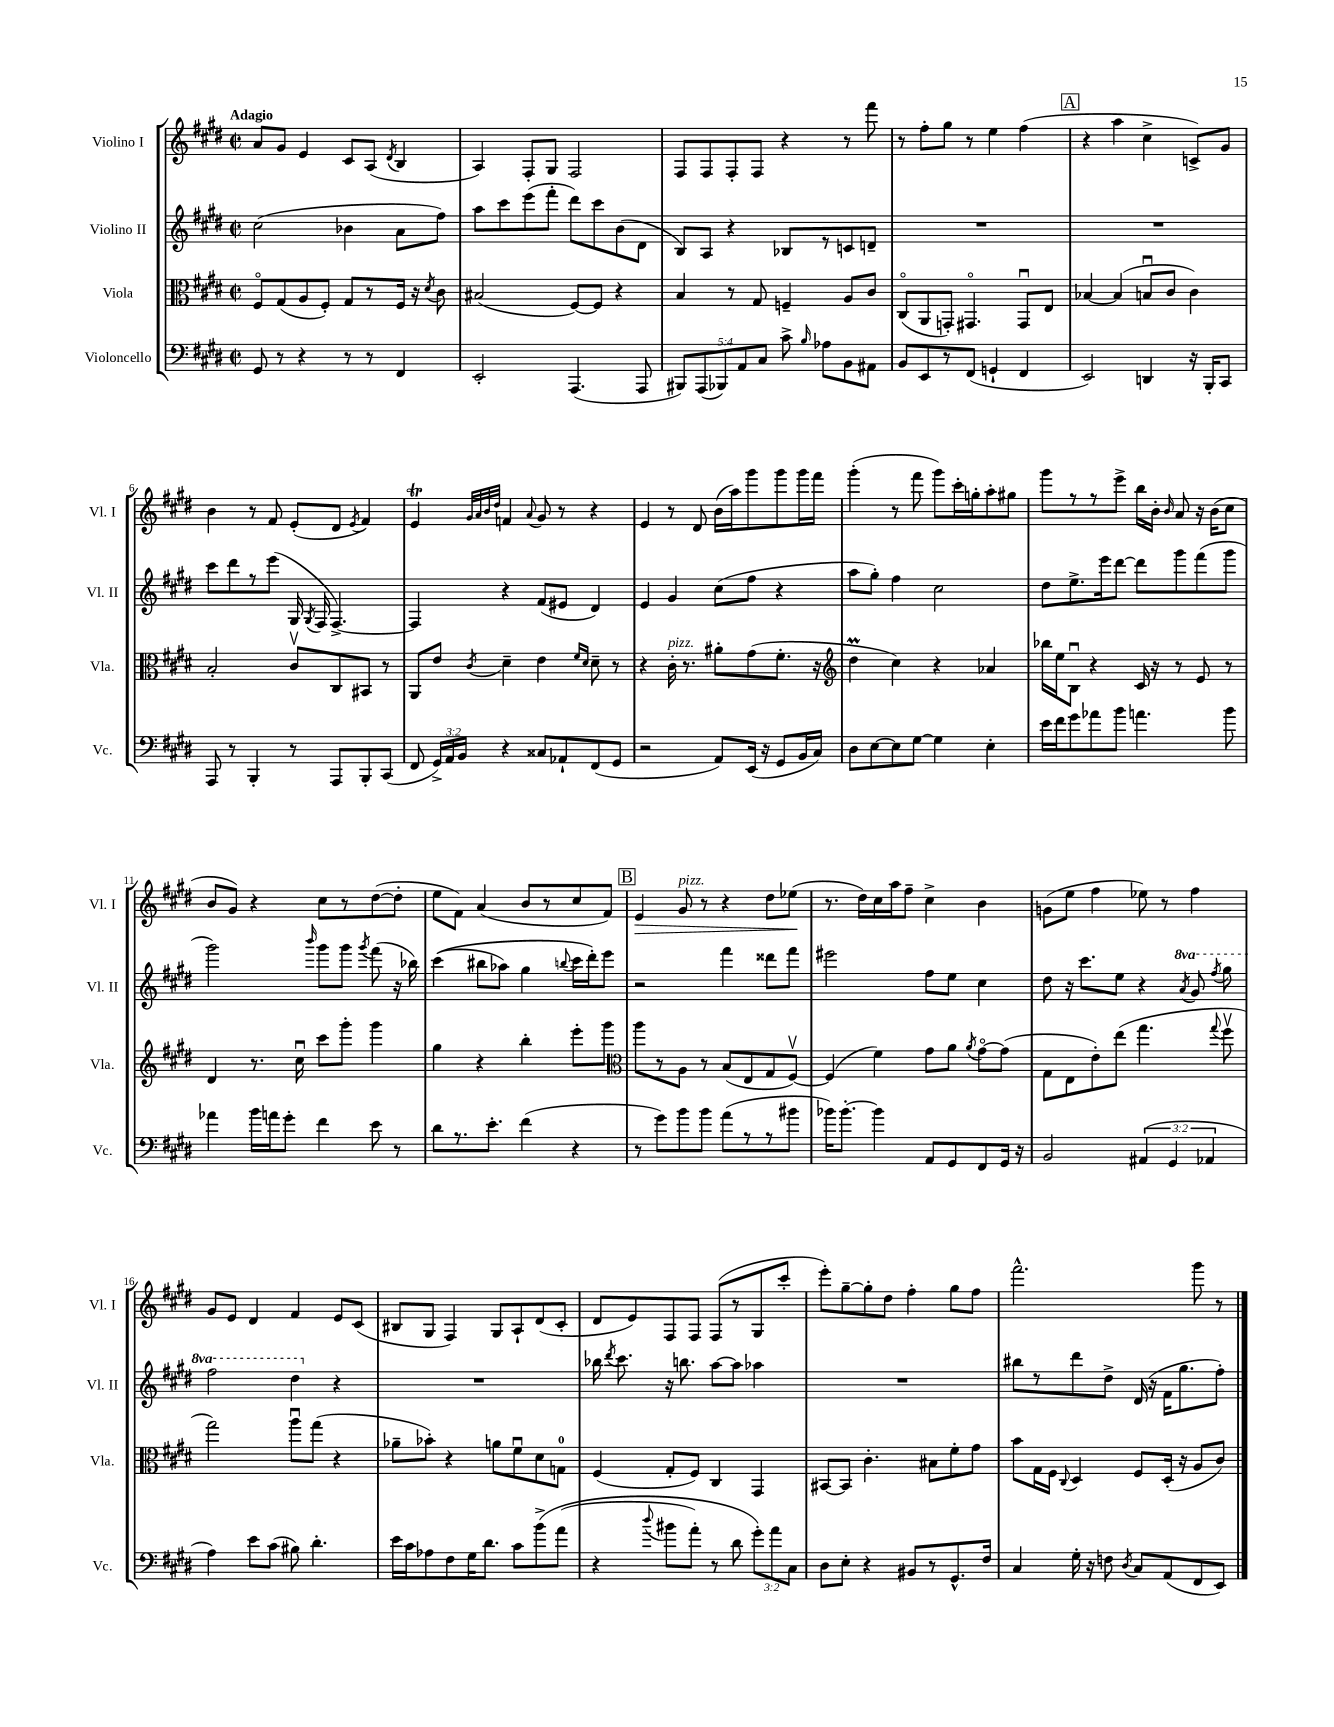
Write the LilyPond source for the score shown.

<<
\new StaffGroup <<
\new Staff = "s0" \with { instrumentName = "Violino I" shortInstrumentName = "Vl. I" } {
    \clef treble \key e \major \defaultTimeSignature \time 2/2 \tempo "Adagio"
    \autoBeamOff a'8[ gis'8] e'4 cis'8[ a8]( \acciaccatura { dis'8 } b4 |
    a4) fis8[-. gis8] fis2 |
    fis8[ fis8 fis8-. fis8] r4 r8 fis'''8 |
    r8 fis''8[-. gis''8] r8 e''4 fis''4( |
    \mark \markup { \box "A" } r4 a''4 cis''4-> c'8[->) gis'8] |
    b'4 r8 fis'8 e'8[-.( dis'8] \acciaccatura { e'8 } fis'4) |
    e'4\trill \grace { gis'32[ a'32 b'32 dis''32] } f'4 \appoggiatura { a'8 } gis'8 r8 r4 |
    e'4 r8 dis'8 b'16[( a''16) gis'''8 gis'''8 gis'''16 fis'''16] |
    gis'''4-.( r8 fis'''8 gis'''8[) cis'''16-. g''16-. a''8-. gis''8] |
    gis'''8[ r8 r8 e'''8]-> b''16[ b'16]-. \grace { b'16 } a'8 r16 b'16[( cis''8] |
    b'8[ gis'8]) r4 cis''8[ r8 dis''8~( dis''8]-. |
    e''8[ fis'8]) a'4( b'8[ r8 cis''8 fis'8]) |
    \mark \markup { \box "B" } e'4\> gis'8^\markup { \italic "pizz." } r8 r4 dis''8[ ees''8]\!( |
    r8. dis''16[) cis''16 a''16 fis''8]-- cis''4-> b'4 |
    g'8[( e''8] fis''4 ees''8) r8 fis''4 |
    gis'8[ e'8] dis'4 fis'4 e'8[ cis'8]( |
    bis8[ gis8] fis4) gis8[ a8-! dis'8( cis'8]-. |
    dis'8[ e'8) fis8 fis8] fis8[( r8 gis8 cis'''8]-. |
    e'''8[-.) gis''8~-- gis''8-. dis''8] fis''4-. gis''8[ fis''8] |
    fis'''2.-^ gis'''8 r8 \bar "|." |
}
\new Staff = "s1" \with { instrumentName = "Violino II" shortInstrumentName = "Vl. II" } {
    \clef treble \key e \major \defaultTimeSignature \time 2/2 \set Staff.ottavationMarkups = #ottavation-simple-ordinals
    \autoBeamOff cis''2( bes'4 a'8[ fis''8]) |
    a''8[ cis'''8 e'''8( fis'''8]-. dis'''8[) cis'''8 b'8( dis'8] |
    b8[) a8] r4 bes8[ r8 c'8 d'8]-- |
    R1 |
    \mark \markup { \box "A" } R1 |
    cis'''8[ dis'''8 r8 e'''8]( gis16 \acciaccatura { gis8 } fis16 fis4.~->) |
    fis4 r4 fis'8[( eis'8] dis'4) |
    e'4 gis'4 cis''8[( fis''8] r4 |
    a''8[ gis''8]-.) fis''4 cis''2 |
    dis''8[ e''8.-> e'''16 dis'''8]~ dis'''8[ gis'''8 fis'''8( gis'''8] |
    gis'''2) \grace { b'''16 } gis'''8[ gis'''8] \acciaccatura { gis'''8 } fis'''8( r16 bes''16) |
    cis'''4(\( bis''8[ aes''8]) gis''4 \appoggiatura { b''8 } cis'''16[ dis'''16-.\) e'''8] |
    \mark \markup { \box "B" } r2 fis'''4 disis'''8[ fis'''8] |
    eis'''2 fis''8[ e''8] cis''4 |
    dis''8 r16 cis'''8.[ e''8] r4 \ottava #1 \acciaccatura { a''8 } gis''8 \acciaccatura { fis'''8 } gis'''8 |
    fis'''2 dis'''4 \ottava #0 r4 |
    R1 |
    bes''16 \acciaccatura { dis'''8 } cis'''8. r16 b''8. a''8[~ a''8] aes''4 |
    R1 |
    bis''8[ r8 dis'''8 dis''8]-> dis'16( r16 fis'16[ gis''8. fis''8]-.) \bar "|." |
}
\new Staff = "s2" \with { instrumentName = "Viola" shortInstrumentName = "Vla." } {
    \clef alto \key e \major \defaultTimeSignature \time 2/2
    \autoBeamOff fis8[\flageolet gis8( a8 fis8]-.) gis8[ r8 fis16] r16 \acciaccatura { dis'8 } cis'8 |
    bis2( fis8[~) fis8] r4 |
    b4 r8 gis8 f4-- a8[ cis'8] |
    cis8[\flageolet( a,8 g,8]-.) gis,4.\flageolet gis,8[\downbow e8] |
    \mark \markup { \box "A" } bes4~ bes4( b8[\downbow cis'8] cis'4) |
    b2-. cis'8[\upbow cis8 bis,8] r8 |
    a,8[ e'8] \acciaccatura { cis'8 } dis'4-- e'4 \grace { fis'16[ dis'16] } dis'8-- r8 |
    r4 cis'16-.^\markup { \italic "pizz." } r8. ais'8[-. gis'8( fis'8.]-. r16 |
    \clef treble dis''4\prall cis''4) r4 aes'4 |
    bes''16[ e''16 b8]\downbow r4 cis'16 r16 r8 e'8 r8 |
    dis'4 r8. cis''16\downbow cis'''8[ gis'''8]-. gis'''4 |
    gis''4 r4 b''4-. e'''8[-. gis'''8] |
    \mark \markup { \box "B" } \clef alto a''8[ r8 a8] r8 b8[( e8 gis8 fis8]~\upbow) |
    fis4( fis'4) gis'8[ a'8] \acciaccatura { a'8 } gis'8[~\flageolet gis'8]( |
    gis8[ e8 e'8-.) e''8]( gis''4. \appoggiatura { gis''8 } fis''8\upbow |
    gis''2) a''8[\downbow gis''8]( r4 |
    aes'8[-- bes'8]-.) r4 a'8[ fis'8\downbow dis'8 g8]-0 |
    fis4( gis8[-. fis8]) cis4 gis,4 |
    bis,8[~ bis,8] cis'4.-. bis8[ fis'8-. gis'8] |
    b'8[ gis16 fis16] \appoggiatura { cis8 } dis4 fis8[ dis16]-.( r16 a8[ cis'8]) \bar "|." |
}
\new Staff = "s3" \with { instrumentName = "Violoncello" shortInstrumentName = "Vc." } {
    \clef bass \key e \major \defaultTimeSignature \time 2/2 \override Staff.TupletNumber.text = #tuplet-number::calc-fraction-text
    \autoBeamOff gis,8 r8 r4 r8 r8 fis,4 |
    e,2-. a,,4.( a,,8 |
    \tuplet 5/4 { bis,,8[) a,,8( bes,,8) a,8 cis8] } cis'8-> \grace { b16 } aes8[ b,8 ais,8] |
    b,8[ e,8 r8 fis,8]( g,4-! fis,4 |
    \mark \markup { \box "A" } e,2) d,4 r16 b,,16[-. cis,8] |
    a,,8 r8 b,,4-. r8 a,,8[ b,,8-. cis,8]( |
    fis,8 \tuplet 3/2 { gis,16[->) a,16 b,16] } r4 cisis8[ aes,8-! fis,8( gis,8] |
    r2 a,8[) e,16]( r16 gis,8[ b,16 cis16]) |
    dis8[ e8~ e8 gis8]~ gis4 e4-. |
    e'16[ fis'16 gis'8 aes'8 b'8] a'4. b'8 |
    aes'4 b'16[ a'16 gis'8]-. fis'4 e'8 r8 |
    dis'8[ r8. e'8.]-. fis'4( r4 |
    \mark \markup { \box "B" } r8 gis'8[) b'8 b'8] a'8[( r8 r8 bis'8] |
    bes'16[) bes'8.]~-. bes'4 a,8[ gis,8 fis,8 gis,16] r16 |
    b,2 \tuplet 3/2 { ais,4( gis,4 aes,4 } |
    a4) e'8[ cis'8]( bis8) dis'4.-. |
    e'16[ cis'16 aes8 fis8 gis16 dis'8.] cis'8[ b'8->\( a'8]( |
    r4 \appoggiatura { dis''8 } bis'8[ a'8]-.) r8 dis'8 \tuplet 3/2 { gis'8[-.\) a'8 cis8] } |
    dis8[ e8]-. r4 bis,8[ r8 gis,8.-^ fis16] |
    cis4 gis16-. r16 f8 \acciaccatura { dis8 } cis8[ a,8( fis,8 e,8]) \bar "|." |
}
>>
>>
